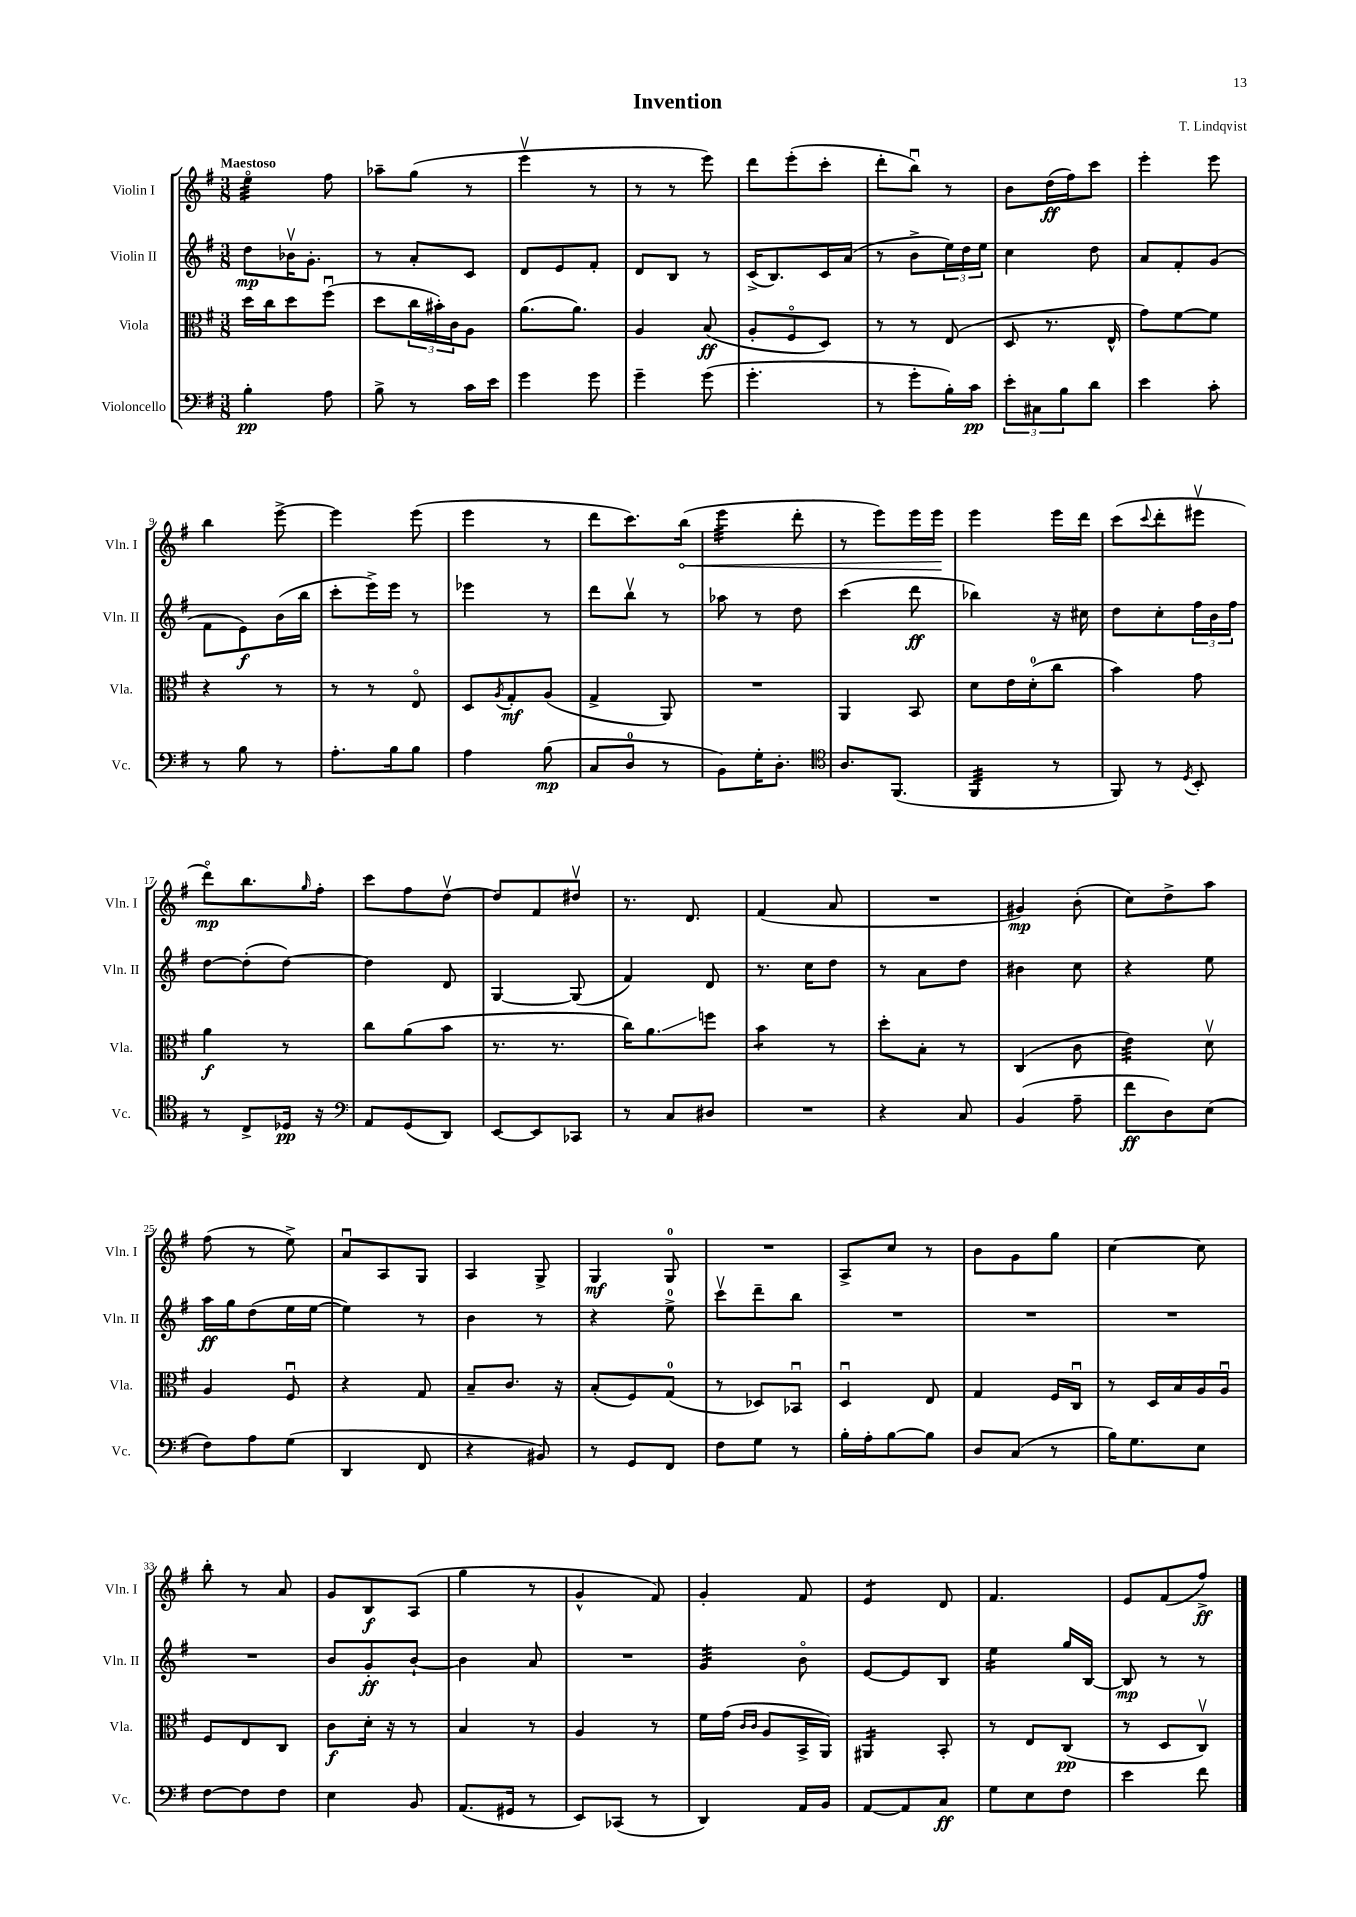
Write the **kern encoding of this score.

**kern	**kern	**kern	**kern
*staff4	*staff3	*staff2	*staff1
*clefF4	*clefC3	*clefG2	*clefG2
*k[f#]	*k[f#]	*k[f#]	*k[f#]
*M3/8	*M3/8	*M3/8	*M3/8
4B'	16dd	8dd	4eeo
.	16cc	.	.
.	8dd	16b-v	.
.	.	8.g'	.
8A	(8ff#u	.	8ff#
=	=	=	=
8B^	8dd	8r	8aa-~
8r	24cc	8a'	(8gg
.	24b#')	.	.
.	24c	.	.
16c	8A	8c	8r
16e	.	.	.
=	=	=	=
4g	(8.a	8d	4eeev
.	.	8e	.
.	8.a)	.	.
8g	.	8f#'	8r
=	=	=	=
4g~	4A	8d	8r
.	.	8B	8r
(8g	(8B	8r	8eee)
=	=	=	=
4.g'	8A'	(16c^	8ddd
.	.	8.B)	.
.	8F#o	.	(8eee'
.	8D)	16c	8ccc'
.	.	(16a	.
=	=	=	=
8r	8r	8r	8ddd'
8g'	8r	8b^	8bbu)
16B')	(8E	24ee)	8r
.	.	24dd	.
16c	.	.	.
.	.	24ee	.
=	=	=	=
12e'	8D	4cc	8b
12C#	.	.	.
.	8.r	.	(16dd
12B	.	.	.
.	.	.	16ff#)
8d	.	8dd	8ccc
.	16E^^	.	.
=	=	=	=
4e	8g)	8a	4eee'
.	[8f#	8f#'	.
8c'	8f#]	(8g	8eee
=	=	=	=
8r	4r	8f#	4bb
8B	.	8e)	.
8r	8r	(16b	[8eee^
.	.	16bb	.
=	=	=	=
8.A'	8r	8ccc'	4eee]
.	8r	16eee^)	.
16B	.	16eee	.
8B	8Eo	8r	(8eee
=	=	=	=
4A	8D	4eee-	4eee
.	8qA	.	.
.	8G'	.	.
(8B	(8A	8r	8r
=	=	=	=
8C	4G^	8ddd	8ddd
8D	.	8bbv	8.ccc)
8r	8AA)	8r	.
.	.	.	(16bb
=	=	=	=
8BB)	4.r	8aa-	4eee
16G'	.	8r	.
8.D'	.	.	.
.	.	8dd	8ddd'
=	=	=	=
*clefC4	*	*	*
8.A	4AA	(4ccc	8r
.	.	.	8eee)
(8.FF#	.	.	.
.	8BB	8ddd	16eee
.	.	.	16eee
=	=	=	=
4FF#	8d	4bb-)	4eee
.	16e	.	.
.	(16d'	.	.
8r	8cc	16r	16eee
.	.	16cc#	16ddd
=	=	=	=
8FF#)	4b)	8dd	(8ccc
.	.	.	8qqccc
8r	.	8cc'	8ddd'
8qD	.	.	.
8BB'	8g	24ff#	8eee#v
.	.	24b	.
.	.	24ff#	.
=	=	=	=
8r	4a	[8dd	8dddo)
8C^	.	(8dd']	8.bb
16D-	8r	[8dd)	.
.	.	.	16qqgg
16r	.	.	16ff#'
=	=	=	=
*clefF4	*	*	*
8AA	8cc	4dd]	8ccc
(8GG	(8a	.	8ff#
8DD)	8b	8d	[8ddv
=	=	=	=
[8EE	8.r	[4G	8dd]
8EE]	.	.	8f#
.	8.r	.	.
8CC-	.	(8G]	8dd#v
=	=	=	=
8r	16cc)	4f#)	8.r
.	8.a	.	.
8C	.	.	.
.	.	.	8.d
8D#	8ff	8d	.
=	=	=	=
4.r	4b	8.r	(4f#
.	.	16cc	.
.	8r	8dd	8a
=	=	=	=
4r	8dd'	8r	4.r
.	8B'	8a	.
8C	8r	8dd	.
=	=	=	=
(4BB	(4C	4b#	4g#)
8A~	8c	8cc	(8b'
=	=	=	=
8f#	4e)	4r	8cc)
8D)	.	.	8dd^
(8E	8dv	8ee	8aa
=	=	=	=
8F#)	4A	16aa	(8ff#
.	.	16gg	.
8A	.	(8dd	8r
(8G	8F#u	16ee	8ee^)
.	.	[16ee	.
=	=	=	=
4DD	4r	4ee])	8au
.	.	.	8A
8FF#	8G	8r	8G
=	=	=	=
4r	8B~	4b	4A
.	8.c	.	.
8BB#)	.	8r	8G^
.	16r	.	.
=	=	=	=
8r	(8B'	4r	4G
8GG	8F#)	.	.
8FF#	(8G	8ee^	8G
=	=	=	=
8F#	8r	8cccv	4.r
8G	8D-)	8ddd~	.
8r	8BB-u	8bb	.
=	=	=	=
16B'	4Du	4.r	8A^
16A'	.	.	.
[8B	.	.	8cc
8B]	8E	.	8r
=	=	=	=
8D	4G	4.r	8b
(8C	.	.	8g
8r	16F#	.	8gg
.	16Cu	.	.
=	=	=	=
16B)	8r	4.r	[4cc
8.G	.	.	.
.	16D	.	.
.	16B	.	.
8E	16A	.	8cc]
.	16Au	.	.
=	=	=	=
[8F#	8F#	4.r	8bb'
8F#]	8E	.	8r
8F#	8C	.	8a
=	=	=	=
4E	8c	8b	8g
.	16d'	8g'	8B
.	16r	.	.
8BB	8r	[8b`	(8A
=	=	=	=
(8.AA	4B	4b]	4gg
16GG#	.	.	.
8r	8r	8a	8r
=	=	=	=
8EE)	4A	4.r	4g^^
(8CC-	.	.	.
8r	8r	.	8f#)
=	=	=	=
4DD)	16f#	4g	4g'
.	(16g	.	.
.	16qqc	.	.
.	16qqc	.	.
.	8A	.	.
16AA	16BB^	8bo	8f#
16BB	16AA)	.	.
=	=	=	=
[8AA	4AA#	[8e	4e
8AA]	.	8e]	.
8C	8BB'	8B	8d
=	=	=	=
8G	8r	4ee	4.f#
8E	8E	.	.
8F#	(8C	16gg	.
.	.	[16B	.
=	=	=	=
4e	8r	8B]	8e
.	8D	8r	(8f#
8f#	8Cv)	8r	8ff#^)
==	==	==	==
*-	*-	*-	*-
